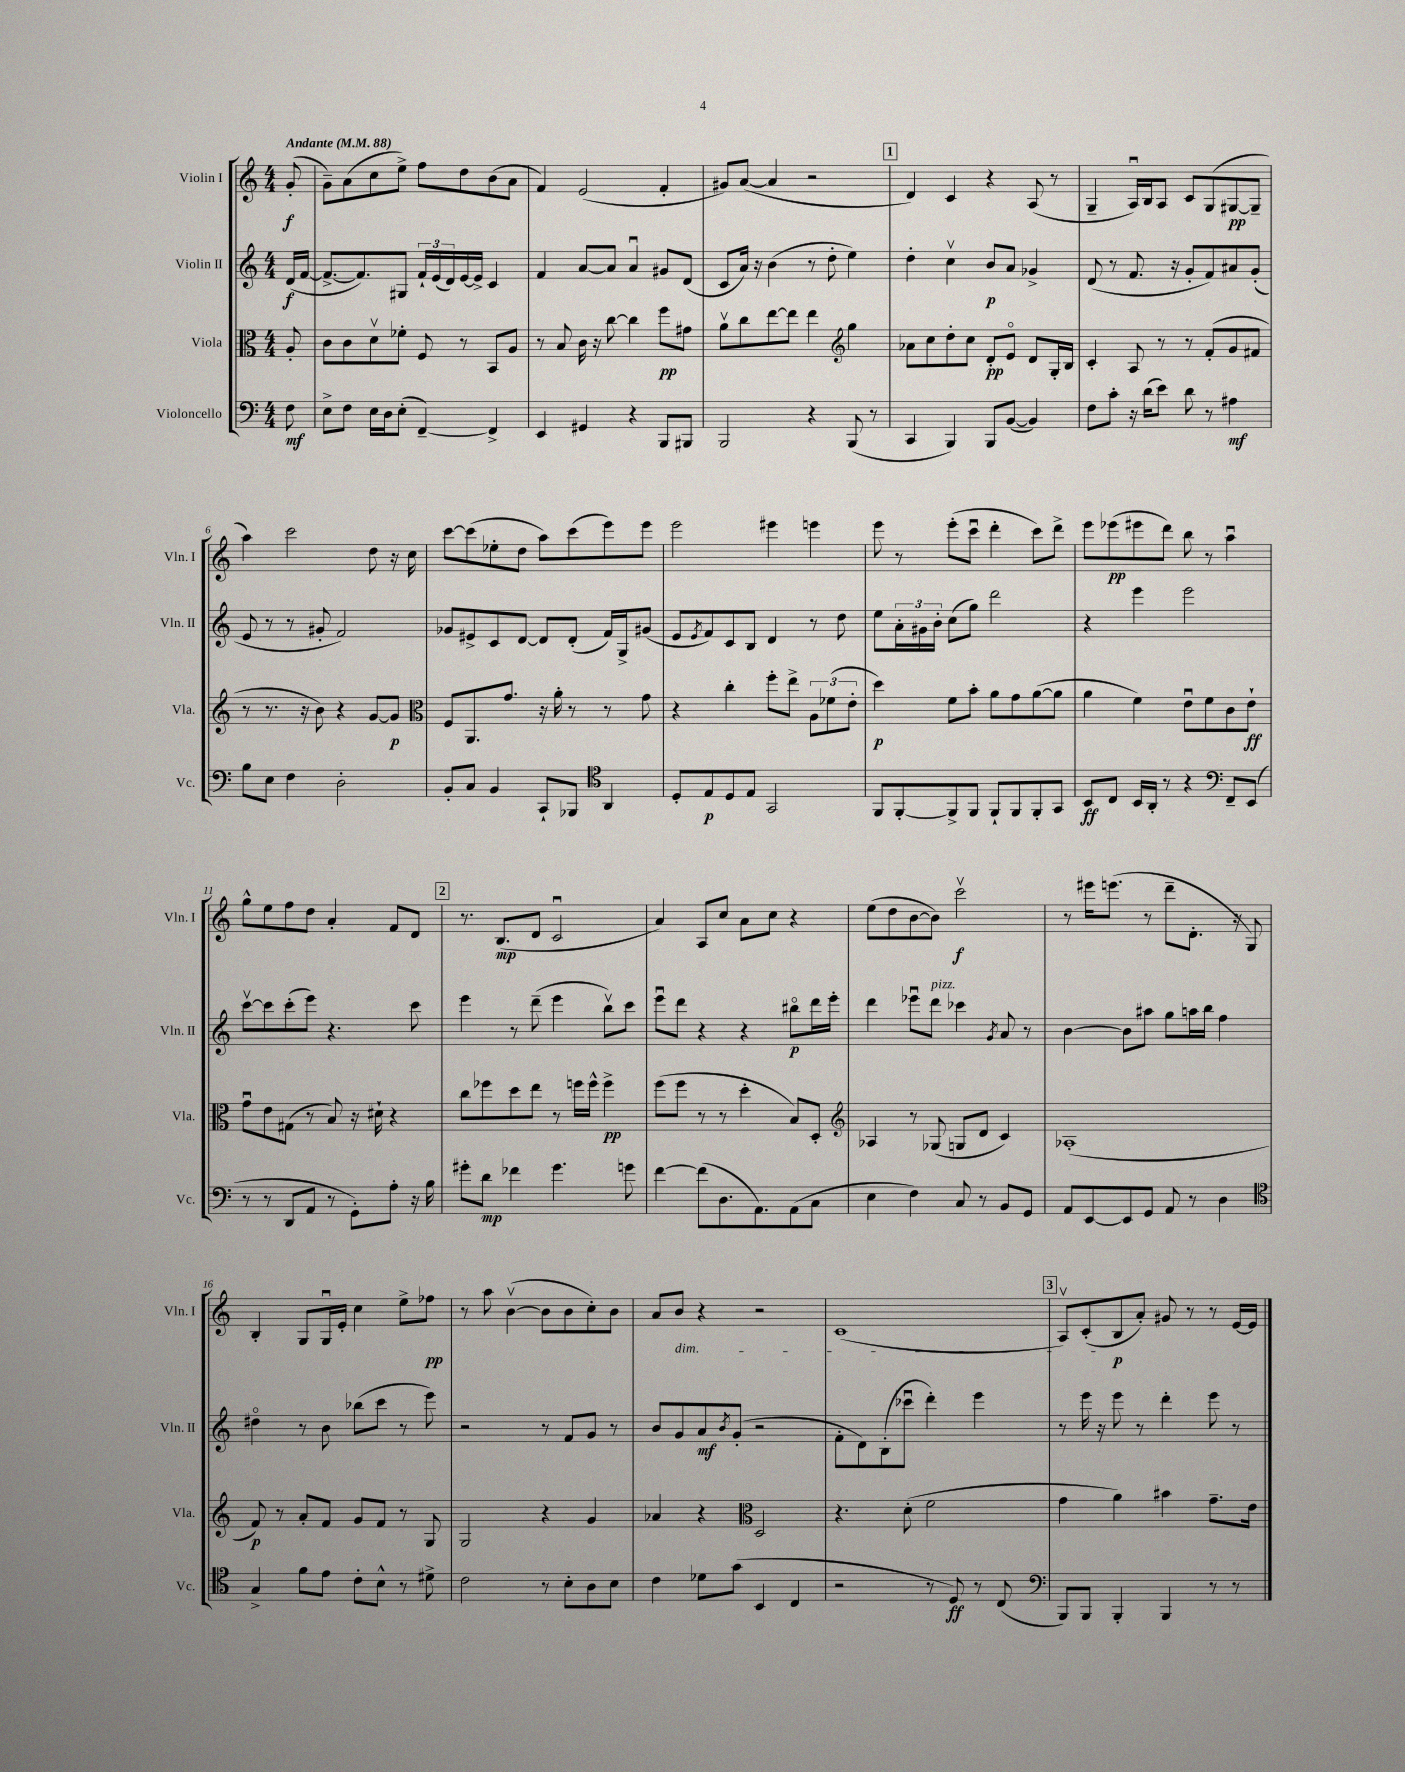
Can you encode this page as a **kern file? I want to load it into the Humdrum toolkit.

**kern	**kern	**kern	**kern
*staff4	*staff3	*staff2	*staff1
*clefF4	*clefC3	*clefG2	*clefG2
*k[]	*k[]	*k[]	*k[]
*M4/4	*M4/4	*M4/4	*M4/4
*MM88	*MM88	*MM88	*MM88
8F	8A'	(16d	(8g'
.	.	[16f	.
=	=	=	=
8E^	8c	8.f^_	8g~)
8F	8c	.	(8a
.	.	8.f])	.
16E	8dv	.	8cc
16D	.	.	.
(8E'	8f-'	8G#	8ee^)
[4FF~)	8F	24f`	8ff
.	.	(24e	.
.	.	24d)	.
.	8r	[16e	8dd
.	.	16e^]	.
4FF^]	8BB	4c	(8b
.	8A	.	8a
=	=	=	=
4EE	8r	4f	4f)
.	8B	.	.
4GG#	16c	[8a	(2e
.	16r	.	.
.	[8cc	8a]	.
4r	4cc]	4au	.
8BBB	8ff	8g#	4f'
8BBB#	8g#	(8d	.
=	=	=	=
2BBB	8av	8c	8g#)
.	8cc	16a)	([8a
.	.	16r	.
.	[8ee	(4b	4a]
.	8ee]	.	.
4r	4ee	8r	2r
.	.	8dd'	.
*	*clefG2	*	*
(8BBB	4gg	4ee)	.
8r	.	.	.
=	=	=	=
4CC	8a-	4dd'	4d)
.	8cc	.	.
4BBB)	8dd'	4ccv	4c
.	8cc	.	.
8BBB	8d'	8b	4r
([8BB	8eo	8a	.
4BB])	8d	4g-^	(8A
.	16G'	.	8r
.	16B	.	.
=	=	=	=
8F	4c'	(8d	4G~
8c'	.	8r	.
16r	8A	8.f	16Au)
(16d	.	.	16B
8e)	8r	.	8A
.	.	16r	.
8d	8r	8g'	8c
8r	(8f'	8f)	(8G
4A#	8g	8a#	[8G#
.	8f#	(8g'	8G#~]
=	=	=	=
8B	8r	8e	4aa)
8E	8.r	8r	.
4F	.	8r	2ccc
.	16r	.	.
.	8b)	8g#'	.
2D'	4r	2f)	.
.	[8g	.	8dd
.	8g]	.	16r
.	.	.	16cc
=	=	=	=
*	*clefC3	*	*
8BB'	8F	8g-	[8ccc
8C	8.AA	8e#^	(8ccc]
4BB	.	8c	8ee-'
.	8.g	.	.
.	.	[8d	8dd
8CC`	16r	8d]	8aa)
.	16a'	.	.
8BBB-	8r	(8d'	(8ccc
*clefC4	*	*	*
4AA	8r	16f)	8eee)
.	.	16G^	.
.	8g	(8g#	8eee
=	=	=	=
8D'	4r	8e	2eee
.	.	8qe	.
8E	.	8f)	.
8D	4cc'	8c	.
8E	.	8B	.
2GG	8ff'	4d	4eee#
.	8ee^	.	.
.	12A	8r	4eee
.	(12f-	.	.
.	.	8dd	.
.	12e'	.	.
=	=	=	=
8FF	4dd)	8ee	8eee
[8FF'	.	24a'	8r
.	.	24g#	.
.	.	24b'	.
8FF^]	8f	(8cc	(8eee'
8FF	8b'	8gg)	8cccu
8FF`	8a	2ddd	4ddd'
8FF	8g	.	.
8FF'	([8a	.	8ccc)
8GG	8a]	.	8ddd^
=	=	=	=
8BB	4a	4r	8eee
8C	.	.	(8eee-
16BB	4f)	4eee	8eee#
16AA'	.	.	.
8r	.	.	8ddd)
4r	8eu	2eee	8bb
.	8f	.	8r
*clefF4	*	*	*
8FF~	8c	.	4aau
(8EE	8e`	.	.
=	=	=	=
8r	8gu	[8cccv	8gg^^
8r	8e	8ccc]	8ee
8DD	(8G#	(8ccc'	8ff
8AA	8r	8eee)	8dd
8r	8B)	4.r	4a'
8GG')	16r	.	.
.	16d#`	.	.
8A'	4r	.	8f
16r	.	8ccc	8d
16B	.	.	.
=	=	=	=
8g#'	8cc	4eee	8.r
8d	8ff-	.	.
.	.	.	(8.B
4f-	8dd	8r	.
.	8ee	(8ddd~	8d
4.g#	8r	4eee	2cu
.	16ff	.	.
.	16ff^^	.	.
.	4ff^	8bbv)	.
8g	.	8ccc	.
=	=	=	=
[4f	(8ff	8eeeu	4a)
.	8ff	8ddd	.
(8f]	8r	4r	8A
8.D	8r	.	8cc
.	4dd'	4r	8a
8.AA)	.	.	.
.	.	.	8cc
(8AA	8B)	8bb#o	4r
8C	8D'	16ddd	.
.	.	16eee'	.
=	=	=	=
*	*clefG2	*	*
4E	4A-	4ddd	(8ee
.	.	.	8dd
4F)	8r	8eee-u	[8b
.	(8G-	8ddd	8b])
8C	8G	4ccc-	2cccv
8r	8d	.	.
.	.	8qg	.
8BB	4c)	8a	.
8GG	.	8r	.
=	=	=	=
8AA	(1A-'	[4b	8r
[8EE	.	.	16eee#
.	.	.	(8.eee
8EE]	.	8b]	.
8GG	.	8aa#	8r
8AA	.	8gg	8ddd~
8r	.	16aa	8.d'
.	.	16bb	.
4D	.	4ff	.
.	.	.	16r
.	.	.	8G)
=	=	=	=
*clefC4	*	*	*
4G^	8f)	4dd#o	4B'
.	8r	.	.
8f	8a'	8r	8G
8e	8f	8b	16Gu
.	.	.	16e'
8c'	8g	(8bb-	4cc
8B^^	8f	8ccc	.
8r	8r	8r	8ee^
8d#^	8G	8eee)	8ff-
=	=	=	=
2c	2G	2r	8r
.	.	.	8aa
.	.	.	([4bv
8r	4r	8r	8b]
8B'	.	8f	8b
8A	4g	8g	8cc')
8B	.	8r	8b
=	=	=	=
4c	4a-	8b	8a
.	.	8g	8b
8d-	4r	8a	4r
.	.	8qb	.
(8g	.	(8g'	.
*	*clefC3	*	*
4BB	2D	2r	2r
4C	.	.	.
=	=	=	=
2r	4.r	8f'	(1c
.	.	8d)	.
.	.	(8B'	.
.	(8d'	8ccc-u	.
8r	2f	4ddd')	.
8D)	.	.	.
8r	.	4eee	.
(8C	.	.	.
=	=	=	=
*clefF4	*	*	*
8BBB)	4g	8r	8Av)
8BBB	.	16eee	(8c'
.	.	16r	.
4BBB'	4a)	8eee	8B
.	.	8r	8a')
4BBB	4b#	4ddd'	8g#
.	.	.	8r
8r	8.g~	8eee	8r
8r	.	8r	[16e
.	16e	.	16e]
==	==	==	==
*-	*-	*-	*-
